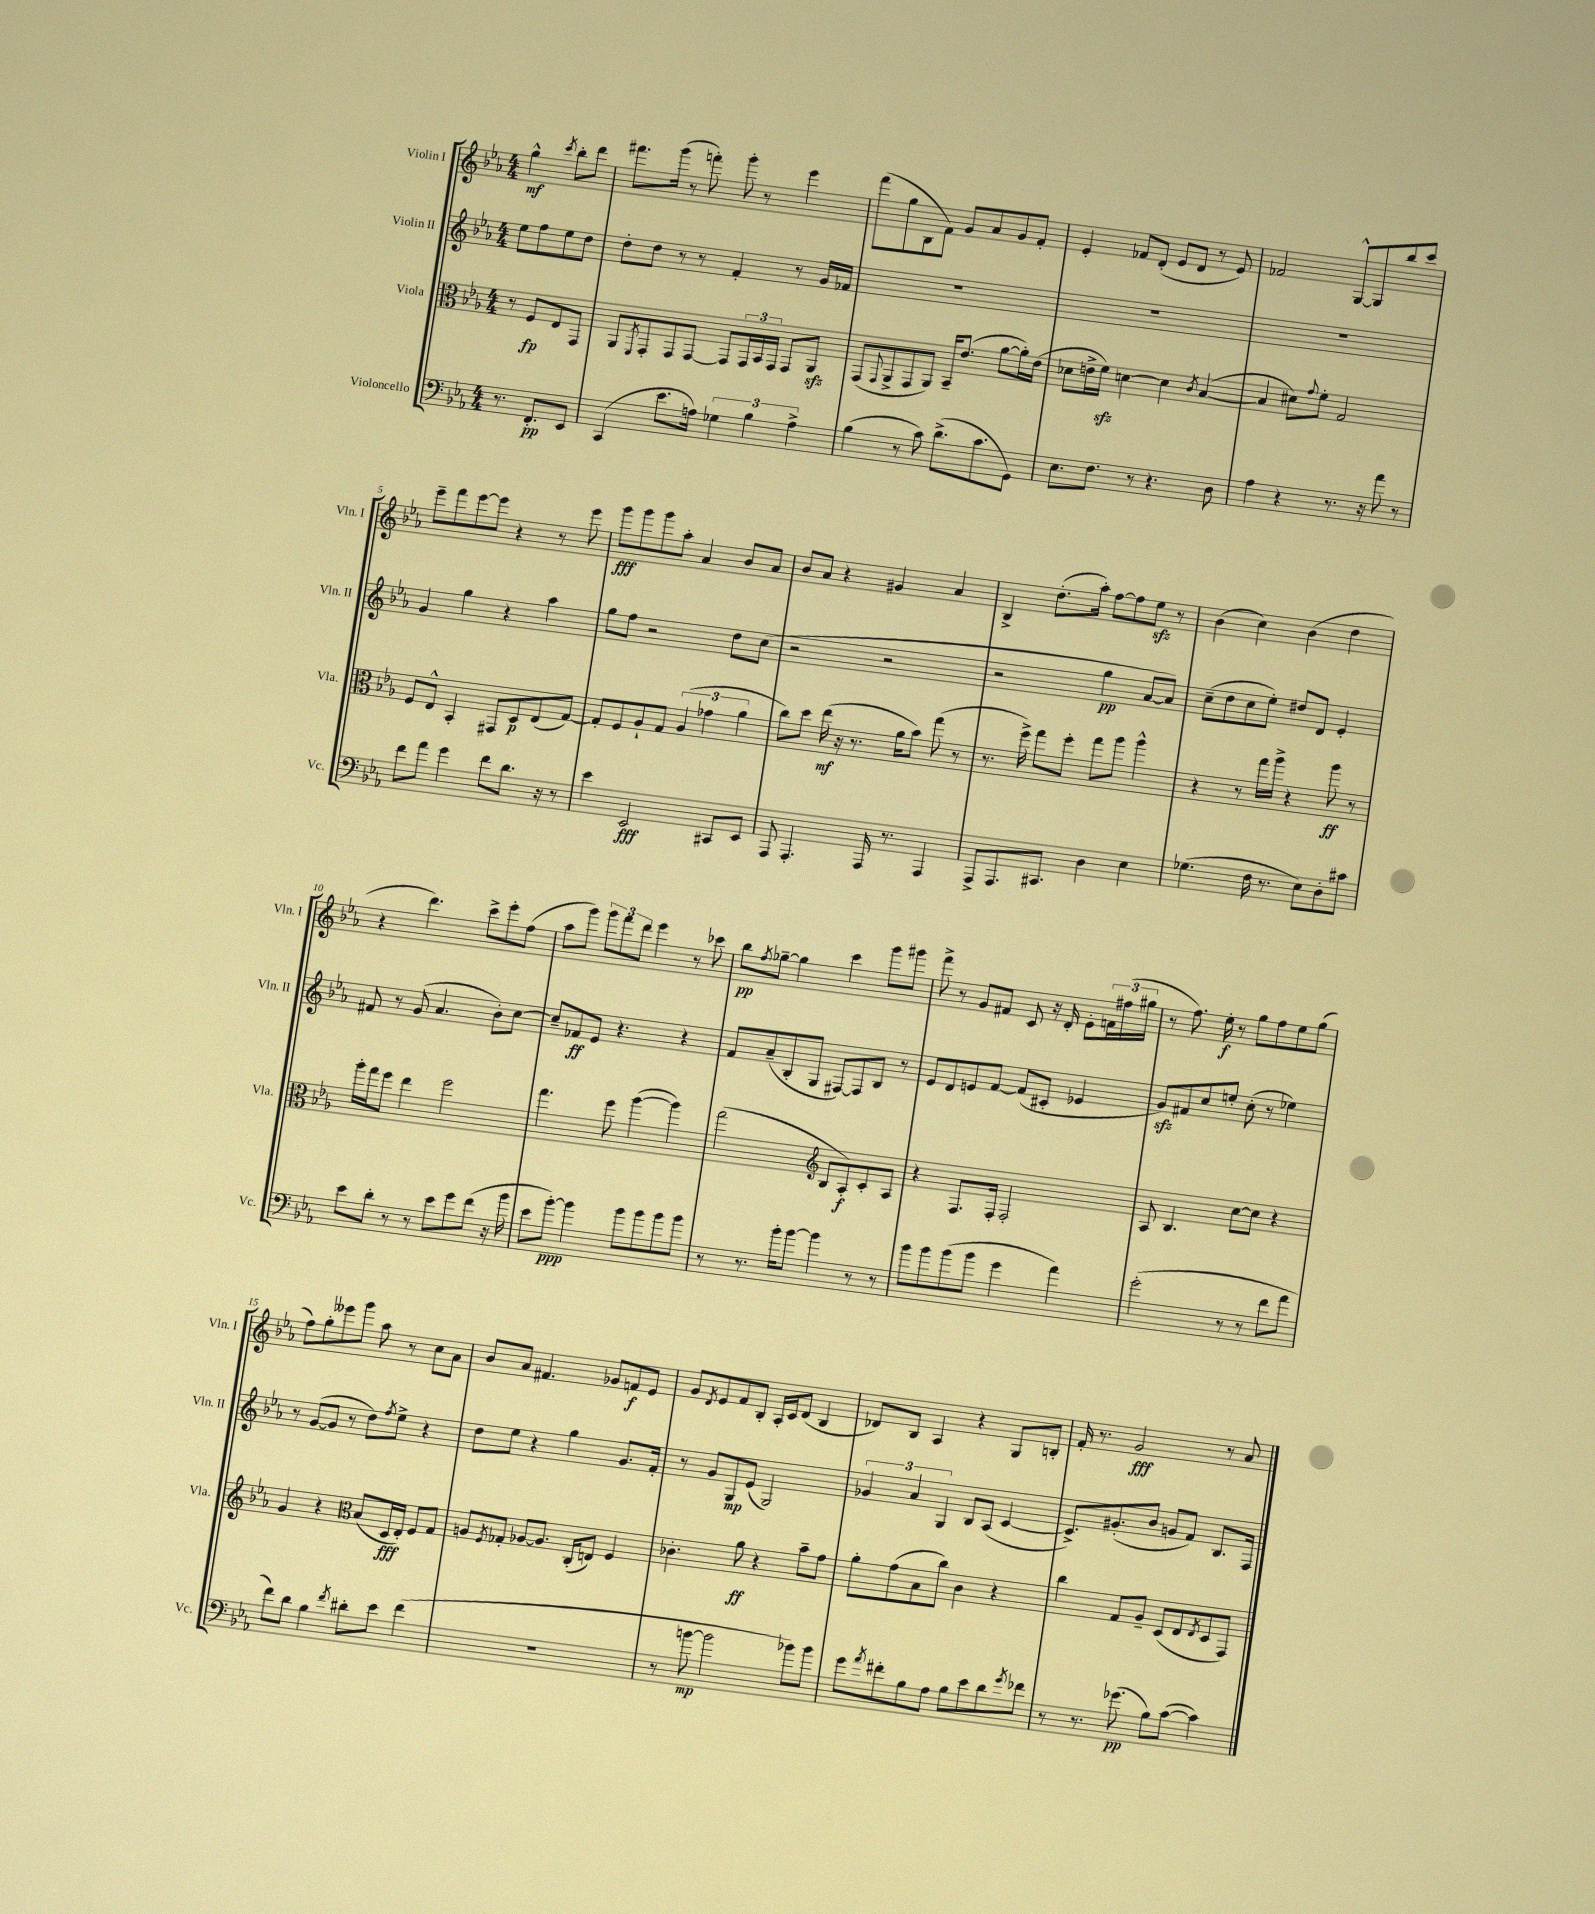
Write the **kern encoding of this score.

**kern	**kern	**kern	**kern
*staff4	*staff3	*staff2	*staff1
*clefF4	*clefC3	*clefG2	*clefG2
*k[b-e-a-]	*k[b-e-a-]	*k[b-e-a-]	*k[b-e-a-]
*M4/4	*M4/4	*M4/4	*M4/4
8.r	8r	8ee-\L	4gg^^\
.	8F/L	8ff\	.
8.FF'/L	.	.	.
.	.	.	8qccc/
.	8E-/	8ee-\	8bb-'\L
8EE-/J	8GG/J	8dd\J	8ddd\J
=	=	=	=
(4CC/	8AA-/L	8dd'\L	8.fff#\L
.	8qFF/	.	.
.	8GG'/	8dd\J	.
.	.	.	(16ggg\Jk
8.e-\L	8GG/	8r	8r
.	[8GG/J	8r	8fff'\)
16A\Jk)	.	.	.
6G-\	8GG/]L	4f'/	8ggg'\
.	24GG/L	.	8r
6B-\	24BB-/	.	.
.	24GG/JJ	.	.
.	8GG/L	8r	4eee-\
6A^\	.	.	.
.	8AA-/J	16g/LL	.
.	.	16f-/JJ	.
=	=	=	=
(4B-\	(8GG/L	1r	(8fff\L
.	8qqGG/	.	.
.	8AA-^/	.	8gg\
8r	8GG/	.	8B-\
8c\)	8AA-/J)	.	8f\J)
(8.d^\L	16BB-~/LK	.	8g/L
.	(8.e-/J	.	.
.	.	.	8a-/
8.c\	.	.	.
.	[8a-\L	.	8g/
8GG\J)	16a-'\]L)	.	8f'/J
.	(16e-\JJ	.	.
=	=	=	=
8.E-\L	8d-\L	1r	4e-'/
.	16e^\L	.	.
8.F\J	16f\JJ)	.	.
.	[4d\	.	8f-/L
8r	.	.	(8d'/J
4.r	4d\]	.	8e-/L
.	.	.	8d/J
.	8qc/	.	.
.	([4B-/	.	8r
8D\	.	.	8e-/)
=	=	=	=
4A-\	4B-/]	1r	2f-/
4r	8d#\L)	.	.
.	8qqg/	.	.
.	8f'\J	.	.
8.r	2G/	.	[8G^^/L
.	.	.	8G/]
16r	.	.	.
8a-\	.	.	8bb-/
8r	.	.	8ccc/J
=	=	=	=
8f\L	8F/L	4g/	8eee-~\L
8a-\J	8E-^^/J	.	8fff\
4g\	4BB-'/	4gg\	[8eee-\
.	.	.	8eee-\]J
8f\L	8GG#/L	4r	4r
8.d\J	8D/	.	.
.	(8E-/	4aa-\	8r
16r	.	.	.
8r	[8G/J)	.	8eee-\
=	=	=	=
4e-\	8G'/]L	8gg\L	8ggg\L
.	8F/	8ff\J	8ggg\
2EE-/	8A-`/	2r	8ggg\
.	8G/J	.	8aa-'\J
.	(6A-/	.	4a-/
.	6g-\	.	.
8CC#/L	.	8dd\L	8b-/L
.	6a-\	.	.
8EE-/J	.	(8cc\J	8a-/J
=	=	=	=
8AAA-/	8cc\L)	2r	8b-/L
4.AAA-'/	8dd\J	.	8a-/J
.	(16ee-\	.	4r
.	16r	.	.
.	8.r	.	.
16AAA-/	.	2r	4g#/
8.r	16a-\LK	.	.
.	8b-\J)	.	.
4AAA-/	(8gg\	.	4a-/
.	8r	.	.
=	=	=	=
8AAA-^/L	8.r	2r	4B-^/
8.AAA-/	.	.	.
.	16ff^\)	.	.
.	8gg\L	.	(8.dd'\L
8.CC#/J	.	.	.
.	8ff'\J	.	.
.	.	.	16aa-'\Jk)
4D\	8gg\L	4gg\	[8ff\L
.	8aa-\J	.	8ff\]
4E-\	4aa-^^\	[8a-/L	8ee-\J
.	.	8a-/]J)	8r
=	=	=	=
(4.G-\	4r	(8cc~\L	(4b-\
.	.	8dd\	.
.	8r	8cc\	4cc\)
16F\	16gg\LL	8ee-'\J)	.
8.r	16aa-^\JJ	.	.
.	4r	8dd#/L	(4b-\
8E-\L)	.	8d/J	.
8D'\	8aa-\	4e-'/	4dd\
8c#\J	8r	.	.
=	=	=	=
8e-\L	16aa-'\LL	8f#/	4r
.	16gg\J	.	.
8d'\J	8ff\J	8r	.
8r	4ee-\	(8g/	4.ddd\)
8r	.	4.a-/	.
8e-\L	2ff\	.	.
8g\	.	.	8ccc^\L
(8f\J	.	8b-'\L)	8eee-'\
16r	.	[8cc\J	(8ff\J
16b-\	.	.	.
=	=	=	=
8e-\L	4.gg\	8cc~/]L	8aa-\L
[8b-'\J)	.	8f-/	8ggg\J)
4b-\]	.	8e-/J	12ggg\L
.	.	.	12fff\
.	8ff\	4.r	.
.	.	.	12ddd\J
8b-\L	([4aa-\	.	4eee-\
8b-\	.	.	.
8b-\	4aa-\])	4r	8r
8b-\J	.	.	8ccc-\
=	=	=	=
8r	(2gg\	8f/L	8bb-\L
.	.	.	8qff/
8.r	.	(8a-~/	[8gg-~\J
.	.	8B-'/	4gg-\]
16b-'\LK	.	.	.
[8b-\J	.	8G/J	.
*	*clefG2	*	*
4b-\]	8B-/L	[8F#/L)	4ccc\
.	8A-'/)	8F#/]	.
8r	8c'/	8B-/J	8ggg\L
8r	8A-/J	8r	8ggg#\J
=	=	=	=
8b-\L	4r	8e-/L	8fff^\
8b-\	.	8d/	8r
(8b-\	8.F/L	8e/	8g/L
8b-\J	.	[8f/J	8f#/J
.	16F'/Jk	.	.
4g\	2F'/	(8f/]L	8c/
.	.	8c#'/J	16r
.	.	.	16d'/
4a-\)	.	4e-/	8e-'\L
.	.	.	24f\L
.	.	.	(24ff#\
.	.	.	24gg#\JJ
=	=	=	=
(2g'\	8A-/	8g/L)	8r
.	4.B-/	8f#/	8.ff\)
.	.	8cc/	.
.	.	.	16ee-'\
.	.	8ee'/J	8r
8r	[8cc\L	(8cc'\	8gg\L
8r	8cc\]J	8r	8ff\
8f\L	4r	4ee-\)	8ee-\
8a-\J	.	.	(8gg\J
=	=	=	=
8f\L)	4g/	8r	8ff\L)
8d\J	.	([8g/L	8gg'\
4B-\	4r	8g/]J	8eee--\
.	.	8r	8ggg\J
*	*clefC3	*	*
8qf/	.	.	.
8d#'\L	(8B-/L	8dd\L)	8aa-\
.	.	8qff/	.
8e-\J	16D/L	8ee-^\J	8r
.	16E-'/JJ)	.	.
(4f\	8F/L	4r	8cc\L
.	8G/J	.	8a-\J
=	=	=	=
1r	8A/L	8dd\L	8b-/L
.	8qF/	.	.
.	8G-'/J	8ee-\J	8a-/J
.	[8A-/L	4r	4.f#/
.	8.A-/]J	.	.
.	.	4gg\	.
.	(16C'/LK	.	.
.	8E/J)	.	8g-/L
.	4F/	8.g/L	8f/
.	.	.	8e-/J
.	.	16f'/Jk	.
=	=	=	=
8r	4.c-'\	8r	8g/L
.	.	.	8qd/
[8b\	.	8g/L	8e-/
2b\]	.	8G/	8f/
.	8a-\	(8e-/J	8B-'/J
.	4r	2G/)	16A-'/LL
.	.	.	16c/J
.	.	.	(8d/J
8b-\L)	8b-~\L	.	4B-/
8b-\J	8g\J	.	.
=	=	=	=
8g\L	8a-'\L	6g-/	8d-/L)
8qa-/	.	.	.
8f#'\	(8g\	.	8B-/J
.	.	6a-/	.
8B-\	8B-\	.	4A-/
.	.	6G/	.
8A-\J	8cc\J)	.	.
8B-\L	4c\	8B-/L	4r
8e-\	.	(8A-/J	.
8d\	4r	[4c/	8G/L
8qg/	.	.	.
8f-\J	.	.	8B'/J
=	=	=	=
8r	4cc\	8.c^/]L)	16f'/
.	.	.	8.r
8.r	.	.	.
.	.	(8.g#'/	.
.	8G/L	.	2g/
(8.g-\	.	.	.
.	8A-~/J	8b-/J	.
8B-\L)	(8D/L	8g/L	.
([8c\J	8E-/	8f/J)	.
.	8qE-/	.	.
4c\])	8D/	8.B-/L	8r
.	8GG/J)	.	8a-/
.	.	16F/Jk	.
==	==	==	==
*-	*-	*-	*-
